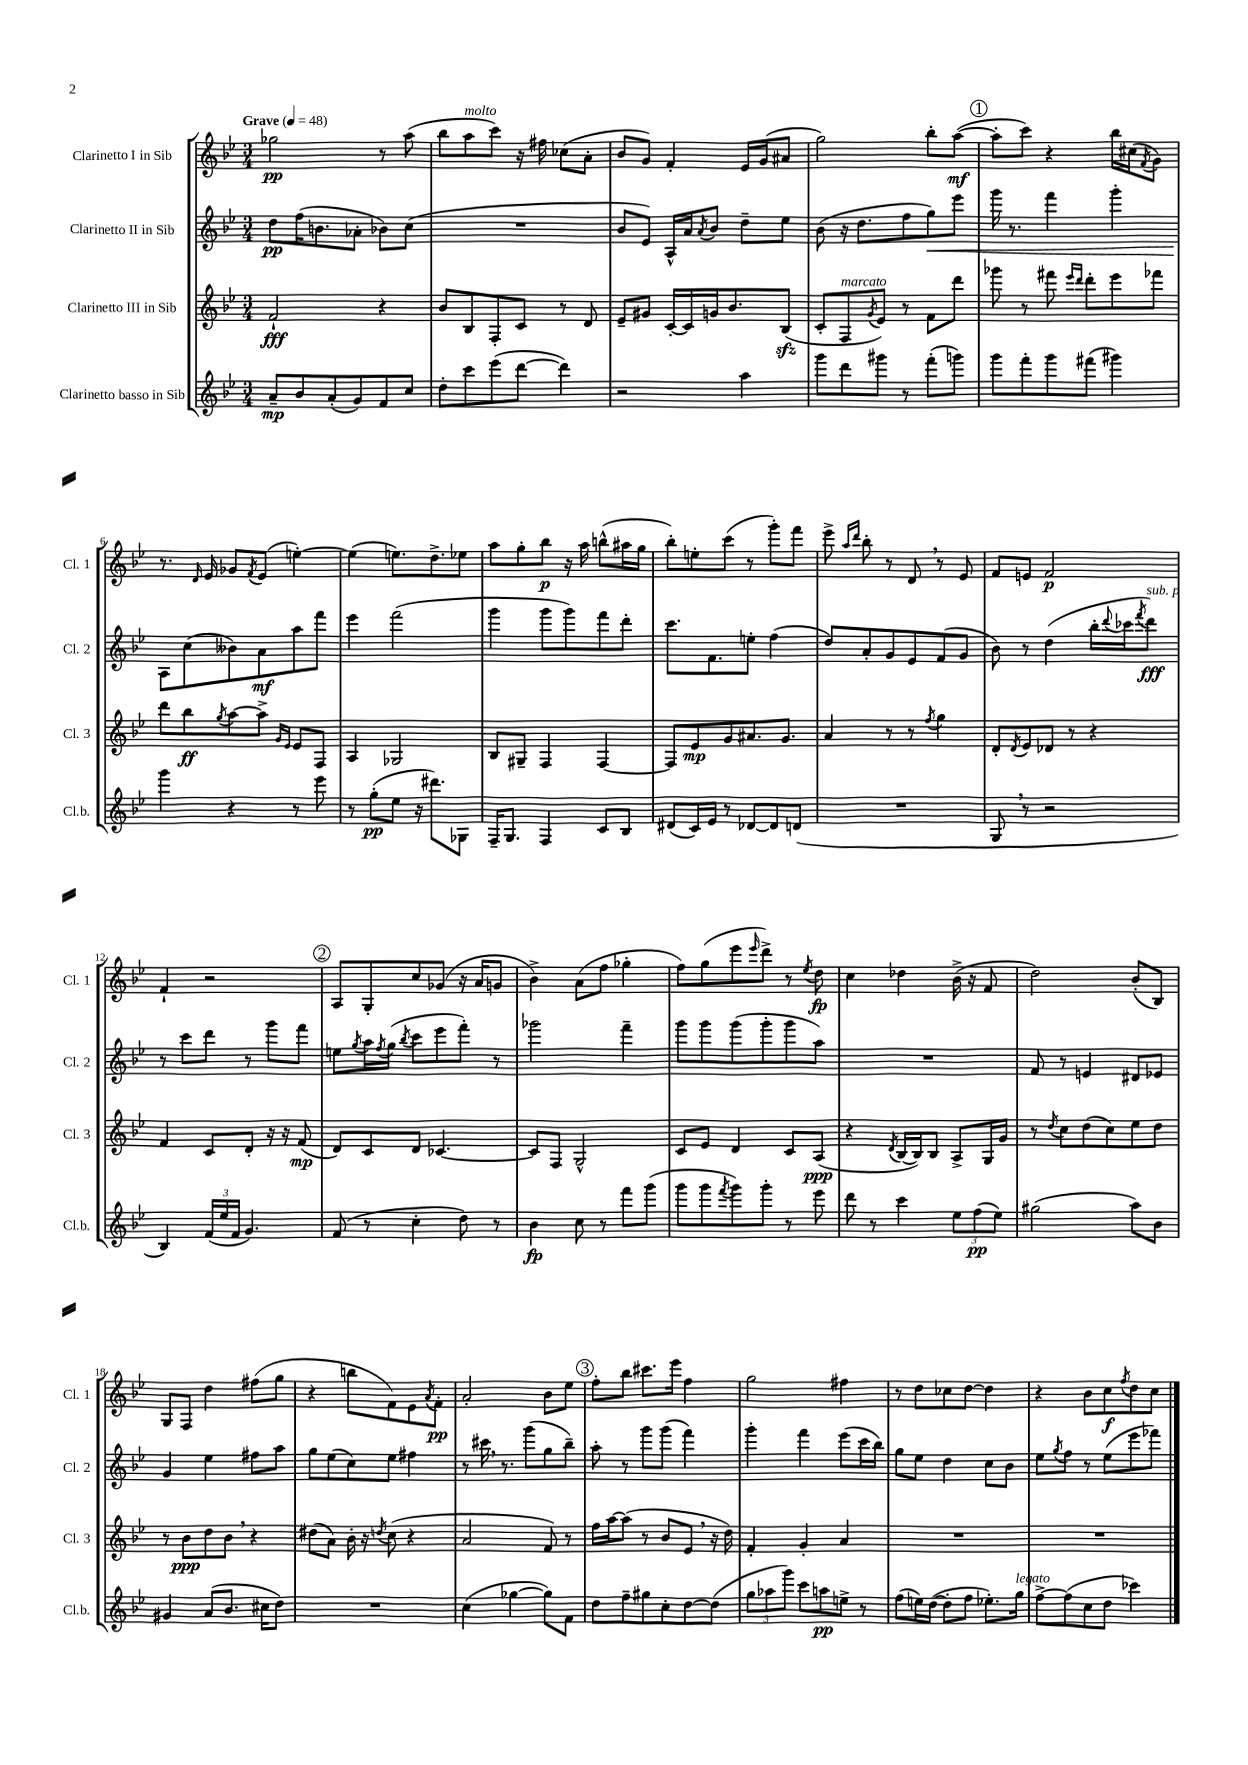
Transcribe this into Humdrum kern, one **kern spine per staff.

**kern	**kern	**kern	**kern
*staff4	*staff3	*staff2	*staff1
*clefG2	*clefG2	*clefG2	*clefG2
*k[b-e-]	*k[b-e-]	*k[b-e-]	*k[b-e-]
*M3/4	*M3/4	*M3/4	*M3/4
*MM48	*MM48	*MM48	*MM48
8a~	2f`	8dd	2gg-
8b-	.	(16ff	.
.	.	8.b	.
(8a'	.	.	.
8g)	.	8a-'	.
8f	4r	8b-)	8r
8cc	.	(8cc	(8aa
=	=	=	=
8dd'	8b-	2.r	8bb-
8ccc	8B-	.	8aa
(8eee-	8F'	.	8ccc)
[8ddd	8c	.	16r
.	.	.	16ff#
4ddd])	8r	.	(8cc-
.	8d	.	8a'
=	=	=	=
2r	8e-~	8b-	8b-
.	8g#	8e-)	8g)
.	[16c'	16A^^	4f'
.	16c]	16a	.
.	.	8qa	.
.	16g	8b-	.
.	8.b-	.	.
4aa	.	8dd~	16e-
.	.	.	(16g
.	(8B-	8ee-	8a#
=	=	=	=
8ggg	8c'	(8b-	2gg)
8ddd	8F	16r	.
.	.	8.dd	.
.	8qg	.	.
8ggg#	8e-)	.	.
8r	8r	8ff	.
(8fff'	8f	8gg)	8bb-'
8ggg)	8ddd	8eee-	([8aa
=	=	=	=
8ggg	8ggg-	16ggg	8aa']
.	.	8.r	.
8fff'	8r	.	8ccc)
8ggg	8fff#	4fff	4r
.	16qqeee-	.	.
.	16qqddd	.	.
(8fff#	8ddd'	.	.
4ggg#)	8eee-	4ggg'	16bb-
.	.	.	(16cc#
.	.	.	8qf
.	8fff-	.	8g)
=	=	=	=
4ggg	8ddd	8A	8.r
.	8bb-	(8cc	.
.	.	.	16qqd
.	.	.	16e-
.	8qgg	.	.
4r	[8aa	8b--)	8g-
.	.	.	8qf
.	8aa^]	8a	(8e-
.	16qqg	.	.
.	16qqe-	.	.
8r	8e-	8aa	[4ee')
8eee-	8F	8fff	.
=	=	=	=
8r	4A	4eee-	(4ee]
(8gg'	.	.	.
8ee-	2G-	(2fff	8.ee)
16r	.	.	.
8.ddd#)	.	.	8.dd^
8G-	.	.	8ee-
=	=	=	=
16F~	8B-	4ggg	8aa
8.G	.	.	.
.	8G#~	.	8gg'
4F	4F	8ggg	8bb-
.	.	8ggg)	16r
.	.	.	16aa
8c	[4F	8fff	(8bb^^
8B-	.	8ddd'	16aa#
.	.	.	16gg
=	=	=	=
(8d#	8F]	8.ccc	8bb-')
16c)	8e-	.	8ee'
16e-	.	8.f	.
8r	8g	.	(8ccc
[8d-	8.a#	8ee'	8r
8d-]	.	(4ff	8ggg')
.	8.g	.	.
(8d	.	.	8fff
=	=	=	=
2.r	4a	8dd)	8eee-^
.	.	.	16qqaa
.	.	.	16qqddd
.	.	8a'	8bb-'
.	8r	8g	8r
.	8r	8e-	8d
.	8qff	.	.
.	4gg	(8f	8r
.	.	8g	8e-
=	=	=	=
8G	8d'	8b-)	8f
.	8qd	.	.
8r	8e-	8r	8e
2r	8d-	(4dd	2f
.	8r	.	.
.	4r	16bb-'	.
.	.	8qqddd	.
.	.	16ccc-	.
.	.	8qfff	.
.	.	8ddd)	.
=	=	=	=
4B-)	4f	8r	4f`
.	.	8ccc	.
(24f	8c	8ddd	2r
24ee-	.	.	.
24f	.	.	.
4.g)	8d'	8r	.
.	16r	8ggg	.
.	16r	.	.
.	(8f	8fff	.
=	=	=	=
(8f	8d)	8ee	8A
.	.	8qgg	.
8r	8c	16aa	8G'
.	.	8qff	.
.	.	(16gg	.
.	.	8qbb-	.
4cc'	8d	8ccc	8cc
.	[4.c-	8eee-	(8g-
8dd)	.	8fff')	16r
.	.	.	16a
8r	.	8r	8g
=	=	=	=
4b-	8c-]	2ggg-	4b-^)
.	8F	.	.
8cc	2G^^	.	(8a
8r	.	.	8ff
8fff	.	4fff~	4gg-'
(8ggg	.	.	.
=	=	=	=
8ggg	8c	8ggg	8ff)
8ggg	8e-	8ggg	(8gg
8qfff	.	.	.
8ggg)	4d	(8ggg	8eee-
.	.	.	16qqeee-
8ggg'	.	8ggg'	8ddd^)
8r	8c	8ggg	8r
.	.	.	8qee-
8eee-	(8A	8aa)	8dd
=	=	=	=
8ddd	4r	2.r	4cc
8r	.	.	.
.	8qd	.	.
4ccc	[16B-	.	4dd-
.	16B-])	.	.
.	8B-	.	.
12ee-	8A^	.	(16b-^
.	.	.	16r
(12ff	.	.	.
.	16G	.	8f
12ee-)	.	.	.
.	16g	.	.
=	=	=	=
(2gg#	8r	8f	2dd)
.	8qdd	.	.
.	8cc	8r	.
.	(8dd	4e	.
.	8cc)	.	.
8aa)	8ee-	8d#	(8b-'
8b-	8dd	8e-	8B-)
=	=	=	=
4g#	8r	4g	8G
.	8b-	.	8F
(8a	8dd	4ee-	4dd
8.b-	8b-	.	.
.	4r	8ff#	(8ff#
16cc#	.	.	.
8dd)	.	8aa	8gg
=	=	=	=
2.r	(8dd#	8gg	4r
.	8a)	(8ee-	.
.	16b-'	8cc)	8bb
.	16r	.	.
.	8qdd	.	.
.	(8cc	8ee-	8f)
.	4r	4ff#	8e-
.	.	.	8qa
.	.	.	8f'
=	=	=	=
(4cc	2a	8r	2a'
.	.	16ccc#	.
.	.	8.r	.
[4gg-	.	.	.
.	.	(8ggg	.
8gg-])	8f)	8gg	8b-
8f	8r	8bb-~)	8ee-
=	=	=	=
8dd	16ff	8aa'	8ff'
.	[16aa	.	.
8ff~	(8aa]	8r	8bb-
8gg#	8r	8ggg	8.ccc#
8cc'	8b-	(8ggg	.
.	.	.	16eee-
[8dd	8e-	4fff)	4ff
(8dd]	16r	.	.
.	16dd)	.	.
=	=	=	=
12gg	4f'	4ggg'	2gg
12aa-	.	.	.
12ggg)	.	.	.
8ccc	4g'	4fff	.
8aa	.	.	.
8ee^	4a	(8eee-	4ff#
8r	.	16ccc	.
.	.	16bb-)	.
=	=	=	=
(8ff	2.r	8gg	8r
16ee)	.	8ee-	8dd
([16dd	.	.	.
8dd']	.	4dd	8cc-
8ff	.	.	[8dd
8.ee-')	.	8cc	4dd]
.	.	8b-	.
16gg	.	.	.
=	=	=	=
[8ff^	2.r	8ee-	4r
.	.	8qgg	.
(8ff]	.	8ff	.
8cc	.	8r	8b-
8dd	.	(8ee-	8cc
.	.	.	8qff
4ccc-)	.	8eee-	8dd
.	.	8fff-)	8cc
==	==	==	==
*-	*-	*-	*-
